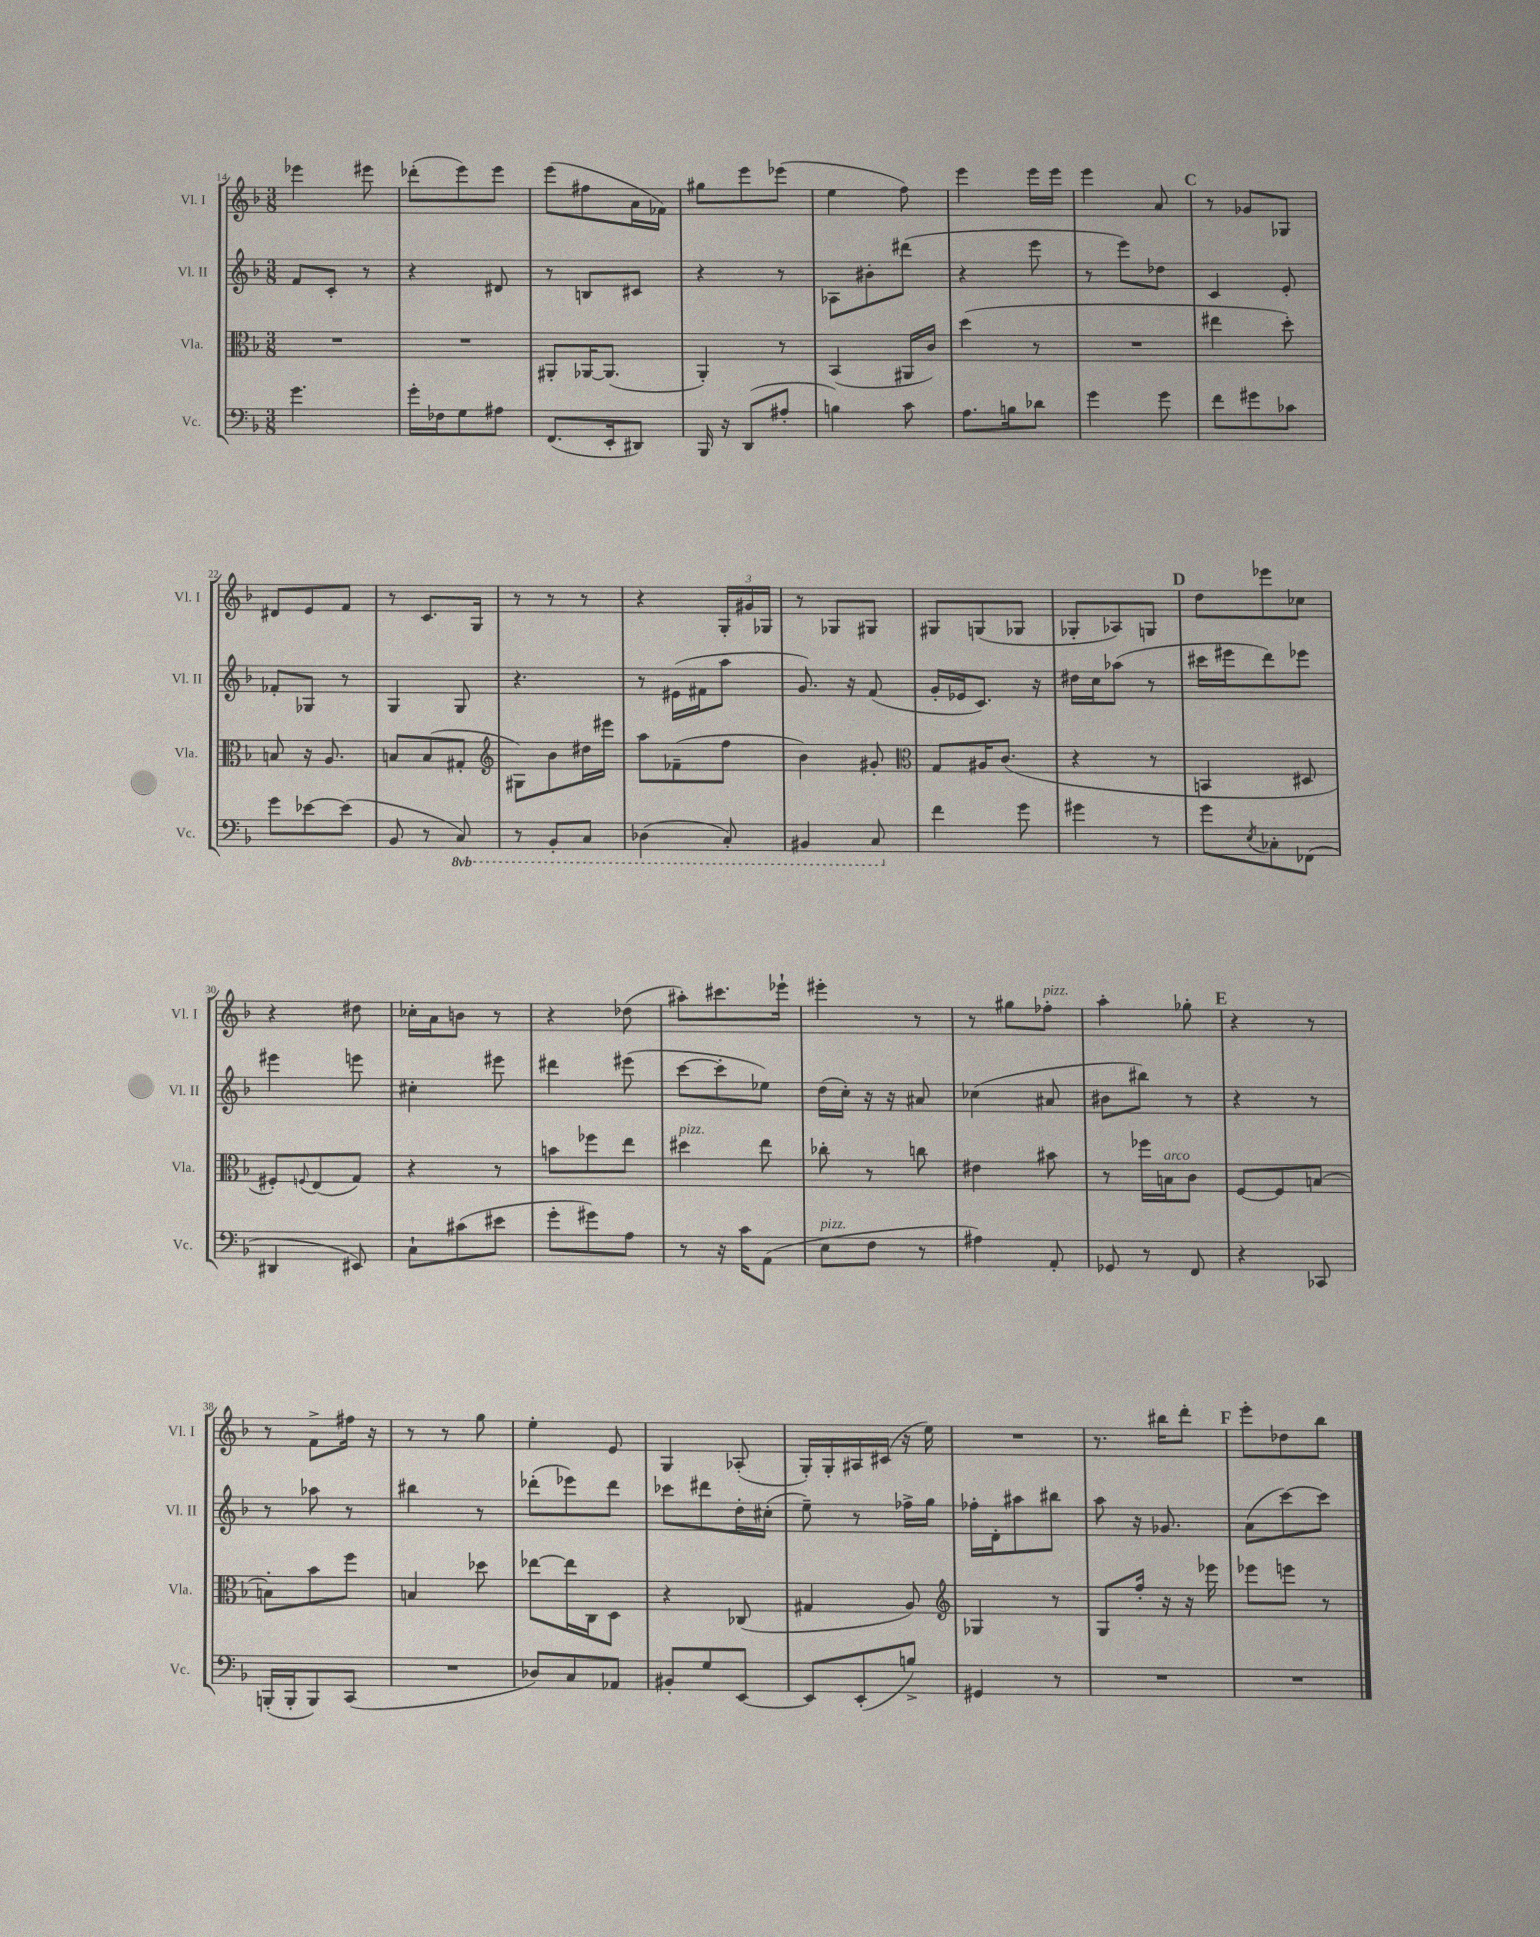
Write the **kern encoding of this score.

**kern	**kern	**kern	**kern
*staff4	*staff3	*staff2	*staff1
*clefF4	*clefC3	*clefG2	*clefG2
*k[b-]	*k[b-]	*k[b-]	*k[b-]
*M3/8	*M3/8	*M3/8	*M3/8
4.g	4.r	8f	4eee-
.	.	8c'	.
.	.	8r	8eee#
=	=	=	=
16g'	4.r	4r	(8ddd-'
16F-	.	.	.
8G	.	.	8eee)
8A#	.	8d#	8eee
=	=	=	=
(8.FF	8AA#'	8r	(8eee
.	[16AA-	8B	8ff#
16EE'	(8.AA-]	.	.
8DD#)	.	8c#	16a
.	.	.	16f-)
=	=	=	=
16BBB-	4AA')	4r	8gg#
16r	.	.	.
(8DD	.	.	8eee
8A#'	8r	8r	(8eee-
=	=	=	=
4B)	(4BB-	8A-	4ee
.	.	8b#'	.
8c	16AA#	(8ddd#	8ff)
.	16c)	.	.
=	=	=	=
8.A	(4dd	4r	4eee
16B	.	.	.
8d-	8r	8eee	16eee
.	.	.	16eee
=	=	=	=
4g	4.r	8r	4eee
.	.	8eee)	.
8g	.	8dd-	8a
=	=	=	=
8f	4ee#	4c	8r
8g#	.	.	8g-
8c-	8dd')	8e'	8G-
=	=	=	=
8g	8B	8f-'	8d#
[8e-	16r	8G-	8e
.	8.A	.	.
(8e-]	.	8r	8f
=	=	=	=
8BB-	8B	4G	8r
8r	(8B	.	8.c
8CC)	8G#'	8G	.
.	.	.	16G
=	=	=	=
*	*clefG2	*	*
8r	8G#)	4.r	8r
8BBB-'	8b-	.	8r
8CC	16dd#	.	8r
.	16eee#	.	.
=	=	=	=
(4DD-	8aa	8r	4r
.	(8f-~	(16e#	.
.	.	16f#	.
8CC')	8ff	8aa	24G'
.	.	.	24g#
.	.	.	24G-
=	=	=	=
4BBB#	4b-)	8.g)	8r
.	.	.	8G-
.	.	16r	.
8CC	8g#'	(8f	8G#
=	=	=	=
*	*clefC3	*	*
4f	8G	16g'	8G#
.	.	16e-	.
.	16A#	8.c)	(8G
.	(8.c	.	.
8g	.	.	8G-
.	.	16r	.
=	=	=	=
4g#	4r	16dd#	8G-'
.	.	16cc	.
.	.	(8aa-	8A-)
8r	8r	8r	8G
=	=	=	=
8g	4BB	16ccc#	8dd
.	.	16eee#	.
8qE	.	.	.
8C-'	.	8ddd)	8eee-
(8FF-	8D#	8eee-	8cc-
=	=	=	=
4DD#	8F#')	4eee#	4r
.	8qqF	.	.
.	(8E	.	.
8EE#)	8G)	8eee	8dd#
=	=	=	=
8C`	4r	4cc#'	16cc-'
.	.	.	16a
(8c#	.	.	8b
8e#	8r	8eee#	8r
=	=	=	=
8g'	8b	4ddd#	4r
8g#)	8ff-	.	.
8A	8ee	(8eee#	(8dd-
=	=	=	=
8r	4dd#	[8ccc	8aa#')
16r	.	8ccc']	8.ccc#
16c	.	.	.
(8AA	8ee	8ee-)	.
.	.	.	16eee-`
=	=	=	=
8E	8cc-'	(16dd	4eee#'
.	.	16cc')	.
8F	8r	16r	.
.	.	16r	.
8r	8cc	8a#	8r
=	=	=	=
4A#)	4e#	(4cc-	8r
.	.	.	8gg#
8AA'	8b#	8a#	8ff-'
=	=	=	=
8GG-	8r	8b#	4aa'
8r	16ff-	8bb#)	.
.	16B	.	.
8FF	8c	8r	8gg-'
=	=	=	=
4r	[8F	4r	4r
.	8F]	.	.
8CC-	[8B	8r	8r
=	=	=	=
(16BBB'	8B']	8r	8r
16BBB'	.	.	.
8BBB)	8b-	8aa-	8f^
(8CC	8ff	8r	16ff#
.	.	.	16r
=	=	=	=
4.r	4B	4bb#	8r
.	.	.	8r
.	8dd-	8r	8gg
=	=	=	=
8D-)	[8ee-	(8ddd-'	4ee'
8C	16ee-]	8eee-)	.
.	16C	.	.
8AA-	8D	8ddd-	8e
=	=	=	=
8BB#'	4r	8ccc-	4G
8G	.	8ddd#	.
[8EE	(8C-	16dd'	(8A-'
.	.	(16cc#'	.
=	=	=	=
8EE]	4G#	8ee~)	16G')
.	.	.	16G'
(8EE'	.	8r	16A#
.	.	.	(16c#
8B^)	8A)	16ff-^	16r
.	.	16gg	16ee)
=	=	=	=
*	*clefG2	*	*
4GG#	4G-	16ff-'	4.r
.	.	16d'	.
.	.	8aa#	.
8r	8r	8bb#	.
=	=	=	=
4.r	8G	8aa	8.r
.	16ff'	16r	.
.	16r	8.g-	16bb#
.	16r	.	8ddd'
.	16eee-	.	.
=	=	=	=
4.r	8eee-	(8a	8eee'
.	8eee	[8ccc)	8dd-
.	8r	8ccc]	8bb-
==	==	==	==
*-	*-	*-	*-
